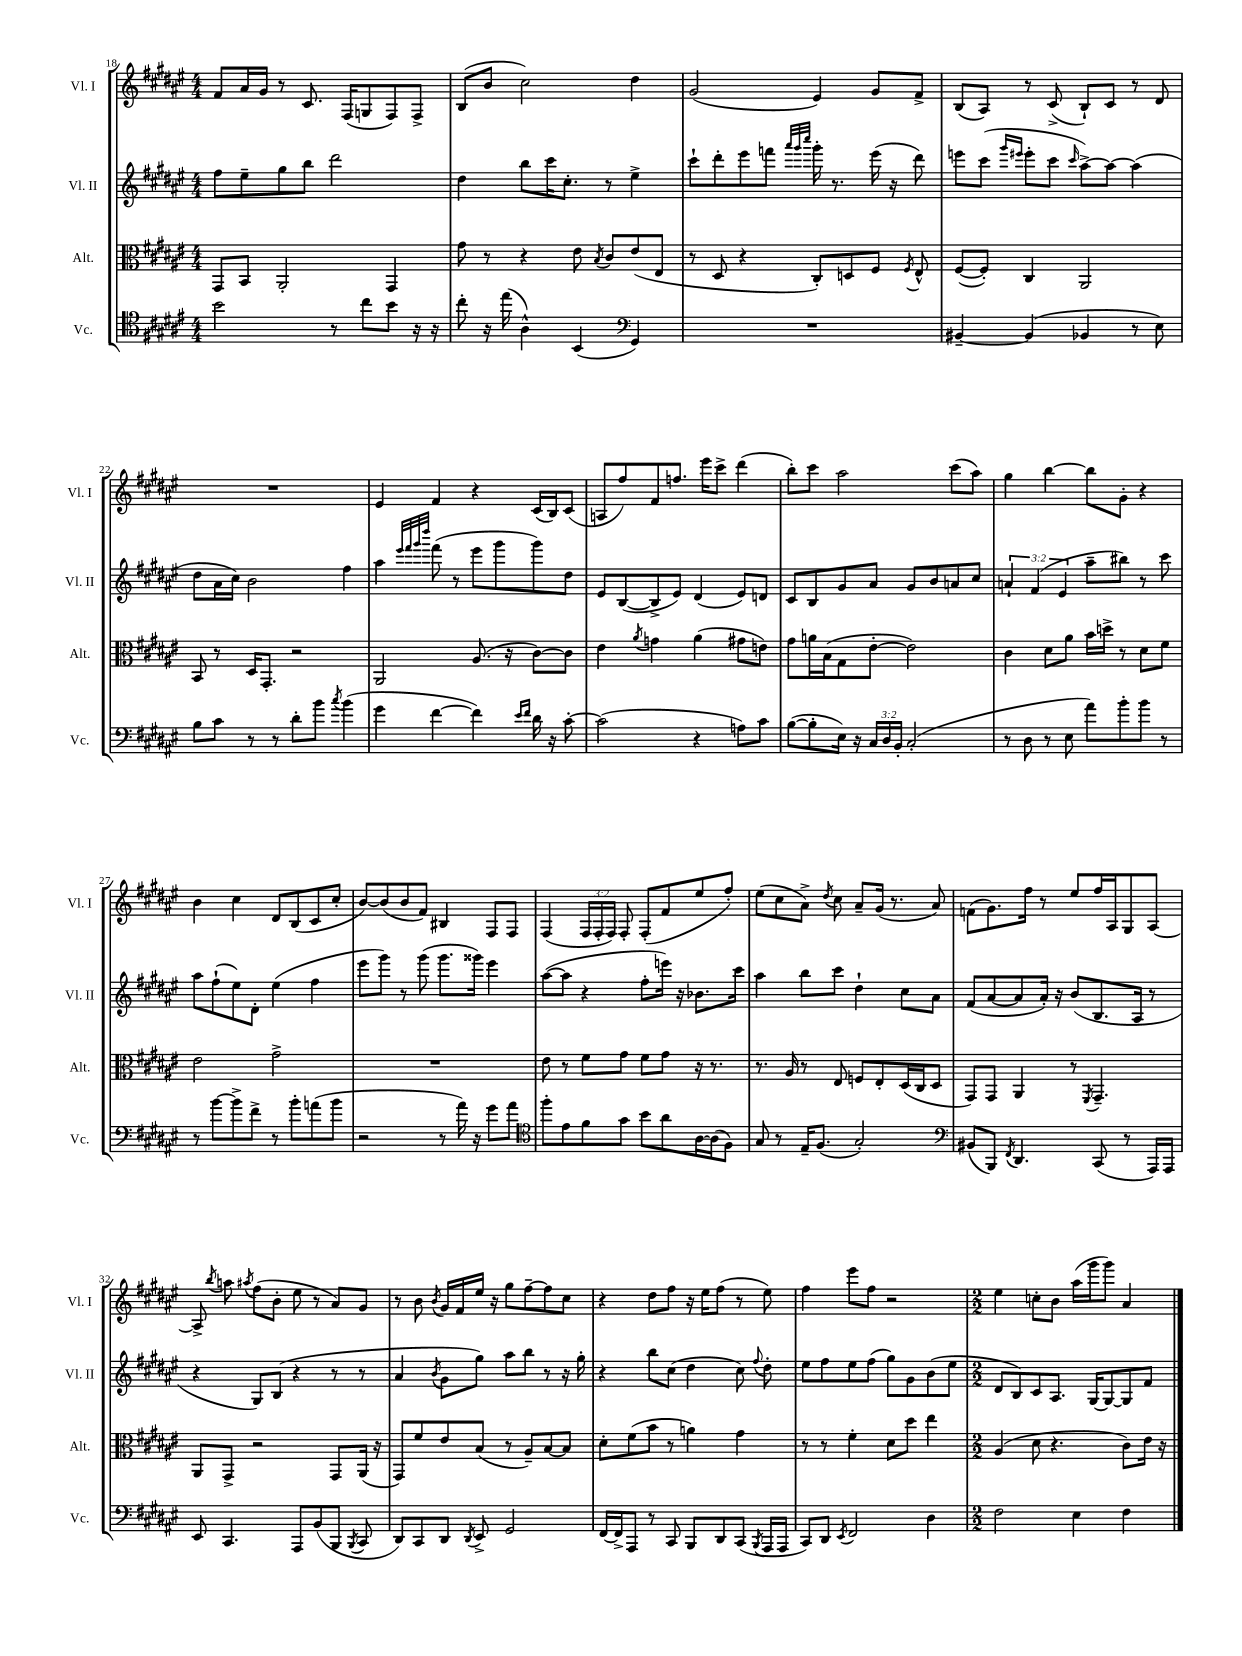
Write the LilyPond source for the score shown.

<<
\new StaffGroup <<
\new Staff = "s0" \with { instrumentName = "Vl. I" shortInstrumentName = "Vl. I" } {
    \clef treble \key fis \major \numericTimeSignature \time 4/4 \override Staff.TupletNumber.text = #tuplet-number::calc-fraction-text
    \autoBeamOff fis'8[ ais'16 gis'16] r8 cis'8. fis16[( g8 fis8) fis8]-> |
    b8[( b'8] cis''2) dis''4 |
    gis'2( eis'4) gis'8[ fis'8]-> |
    b8[( ais8]) r8 cis'8->( b8[-!) cis'8] r8 dis'8 |
    R1 |
    eis'4 fis'4 r4 cis'16[( b16) cis'8]( |
    a8[ fis''8) fis'8 f''8.] eis'''16[ cis'''8]-> dis'''4( |
    b''8[-.) cis'''8] ais''2 cis'''8[( ais''8]) |
    gis''4 b''4~ b''8[ gis'8]-. r4 |
    b'4 cis''4 dis'8[ b8( cis'8 cis''8]-. |
    b'8[~) b'8( b'8 fis'8]) bis4 fis8[ fis8] |
    fis4( \tuplet 3/2 { fis16[ fis16-. fis16]) } fis8-. fis8[-.( fis'8 eis''8 fis''8]-.) |
    eis''8[( cis''8 ais'8]->) \acciaccatura { dis''8 } cis''8 ais'8[-- gis'16]( r8. ais'8) |
    f'8[( gis'8.) fis''16] r8 eis''8[ fis''16 ais16 gis8 ais8]~ |
    ais8-> \acciaccatura { b''8 } a''8 \acciaccatura { ais''8 } fis''8[( b'8]-. eis''8 r8 ais'8[) gis'8] |
    r8 b'8 \acciaccatura { b'8 } gis'16[ fis'16 eis''16] r16 gis''8[ fis''8~-- fis''8 cis''8] |
    r4 dis''8[ fis''8] r16 eis''16[ fis''8]( r8 eis''8) |
    fis''4 eis'''8[ fis''8] r2 |
    \numericTimeSignature \time 2/2 eis''4 c''8[-. b'8] ais''16[( gis'''16 gis'''8]) ais'4 \bar "|." |
}
\new Staff = "s1" \with { instrumentName = "Vl. II" shortInstrumentName = "Vl. II" } {
    \clef treble \key fis \major \numericTimeSignature \time 4/4 \override Staff.TupletNumber.text = #tuplet-number::calc-fraction-text
    \autoBeamOff fis''8[ eis''8-- gis''8 b''8] dis'''2 |
    dis''4 b''8[ cis'''16 cis''8.]-. r8 eis''4-> |
    cis'''8[-! dis'''8-. eis'''8 f'''8] \grace { ais'''32[ gis'''32 cis''''32] } gis'''16-. r8. eis'''16( r16 dis'''8) |
    e'''8[ cis'''8]( \grace { gis'''16[ eis'''16] } eis'''8[-. cis'''8] \grace { cis'''16 } ais''8[~->) ais''8]~ ais''4( |
    dis''8[ ais'16 cis''16]) b'2 fis''4 |
    ais''4 \grace { eis'''32[ fis'''32 gis'''32 dis''''32] } fis'''8( r8 eis'''8[ gis'''8 gis'''8) dis''8] |
    eis'8[ b8~( b8-> eis'8]) dis'4( eis'8[) d'8] |
    cis'8[ b8 gis'8 ais'8] gis'8[ b'8 a'8 cis''8] |
    \tuplet 3/2 { a'4-! fis'4( eis'4 } ais''8[-- bis''8]) r8 cis'''8 |
    ais''8[ fis''8-!( eis''8) dis'8]-. eis''4( fis''4 |
    eis'''8[ gis'''8]) r8 gis'''8( gis'''8.[ gisis'''16]) eis'''4 |
    ais''8[~( ais''8] r4 fis''8[-. e'''16]) r16 bes'8.[ cis'''16] |
    ais''4 b''8[ cis'''8] dis''4-! cis''8[ ais'8] |
    fis'8[( ais'8~ ais'8 ais'16]-.) r16 b'8[( b8. ais16] r8 |
    r4 gis8[) b8]( r4 r8 r8 |
    ais'4 \acciaccatura { b'8 } gis'8[ gis''8]) ais''8[ b''8] r8 r16 gis''16-. |
    r4 b''8[ cis''8]( dis''4 cis''8) \appoggiatura { fis''8 } dis''8-. |
    eis''8[ fis''8 eis''8 fis''8]( gis''8[) gis'8 b'8( eis''8] |
    \numericTimeSignature \time 2/2 dis'8[ b8) cis'8 ais8.] gis16[~ gis8~ gis8 fis'8] \bar "|." |
}
\new Staff = "s2" \with { instrumentName = "Alt." shortInstrumentName = "Alt." } {
    \clef alto \key fis \major \numericTimeSignature \time 4/4
    \autoBeamOff gis,8[ b,8] ais,2-. gis,4 |
    gis'8 r8 r4 eis'8 \acciaccatura { b8 } cis'8[ eis'8( eis8] |
    r8 dis8 r4 cis8[-.) d8 fis8] \acciaccatura { fis8 } eis8-^ |
    fis8[~( fis8]-.) cis4 ais,2 |
    b,8 r8 dis16[ gis,8.]-. r2 |
    ais,2 ais8.( r16 cis'8[~) cis'8] |
    eis'4 \acciaccatura { ais'8 } g'4 ais'4( gis'8[ e'8]) |
    gis'8[ a'16 b16( gis8 eis'8]~-. eis'2) |
    cis'4 dis'8[ ais'8] b'16[ d''16]-> r8 dis'8[ fis'8] |
    eis'2 gis'2-> |
    R1 |
    eis'8 r8 fis'8[ gis'8] fis'8[ gis'8] r16 r8. |
    r8. ais16 r8 eis8 f8[ eis8-. dis16( cis16 dis8] |
    gis,8[) gis,8] ais,4 r8 \acciaccatura { fis,8 } gis,4.-- |
    ais,8[ gis,8]-> r2 gis,8[ ais,16]( r16 |
    gis,8[) fis'8 eis'8 b8]( r8 ais8[--) b8~ b8] |
    dis'8[-. fis'8( b'8] r8 a'4) gis'4 |
    r8 r8 fis'4-. dis'8[ dis''8] eis''4 |
    \numericTimeSignature \time 2/2 ais4( dis'8 r4. cis'8[) eis'16] r16 \bar "|." |
}
\new Staff = "s3" \with { instrumentName = "Vc." shortInstrumentName = "Vc." } {
    \clef tenor \key fis \major \numericTimeSignature \time 4/4 \override Staff.TupletNumber.text = #tuplet-number::calc-fraction-text
    \autoBeamOff b'2 r8 cis''8[ b'8] r16 r16 |
    cis''8-. r16 eis''16( ais4-^) b,4( \clef bass gis,4) |
    R1 |
    bis,4~-- bis,4( bes,4 r8 eis8) |
    b8[ cis'8] r8 r8 dis'8[-. b'8] \acciaccatura { cis''8 } b'4( |
    gis'4 fis'4~ fis'4) \grace { eis'16[ fis'16] } dis'16 r16 cis'8~-. |
    cis'2( r4 a8[) cis'8] |
    b8[~( b8-. eis16]) r16 \tuplet 3/2 { cis16[ dis16 b,16]-. } cis2-.( |
    r8 dis8 r8 eis8 ais'8[) b'8-. b'8] r8 |
    r8 b'8[~ b'8-> fis'8]-> r8 b'8[-. a'8( b'8] |
    r2 r8 ais'16) r16 gis'8[ ais'8] |
    \clef tenor fis''8[-. eis'8 fis'8 gis'8] b'8[ ais'8 ais16~ ais16( fis8]) |
    gis8 r8 eis16[-- fis8.]( gis2-.) |
    \clef bass bis,8[( b,,8]) \acciaccatura { fis,8 } dis,4. cis,8( r8 ais,,16[) ais,,16] |
    eis,8 cis,4. ais,,8[ b,8( b,,8] \acciaccatura { b,,8 } cis,8 |
    dis,8[) cis,8 dis,8] \acciaccatura { dis,8 } eis,8-> gis,2 |
    fis,16[~ fis,16-> ais,,8] r8 cis,8 b,,8[ dis,8 cis,8]( \acciaccatura { b,,8 } ais,,16[ ais,,16] |
    cis,8[) dis,8] \acciaccatura { eis,8 } fis,2 dis4 |
    \numericTimeSignature \time 2/2 fis2 eis4 fis4 \bar "|." |
}
>>
>>
\layout { \context { \Score currentBarNumber = #18 } }
